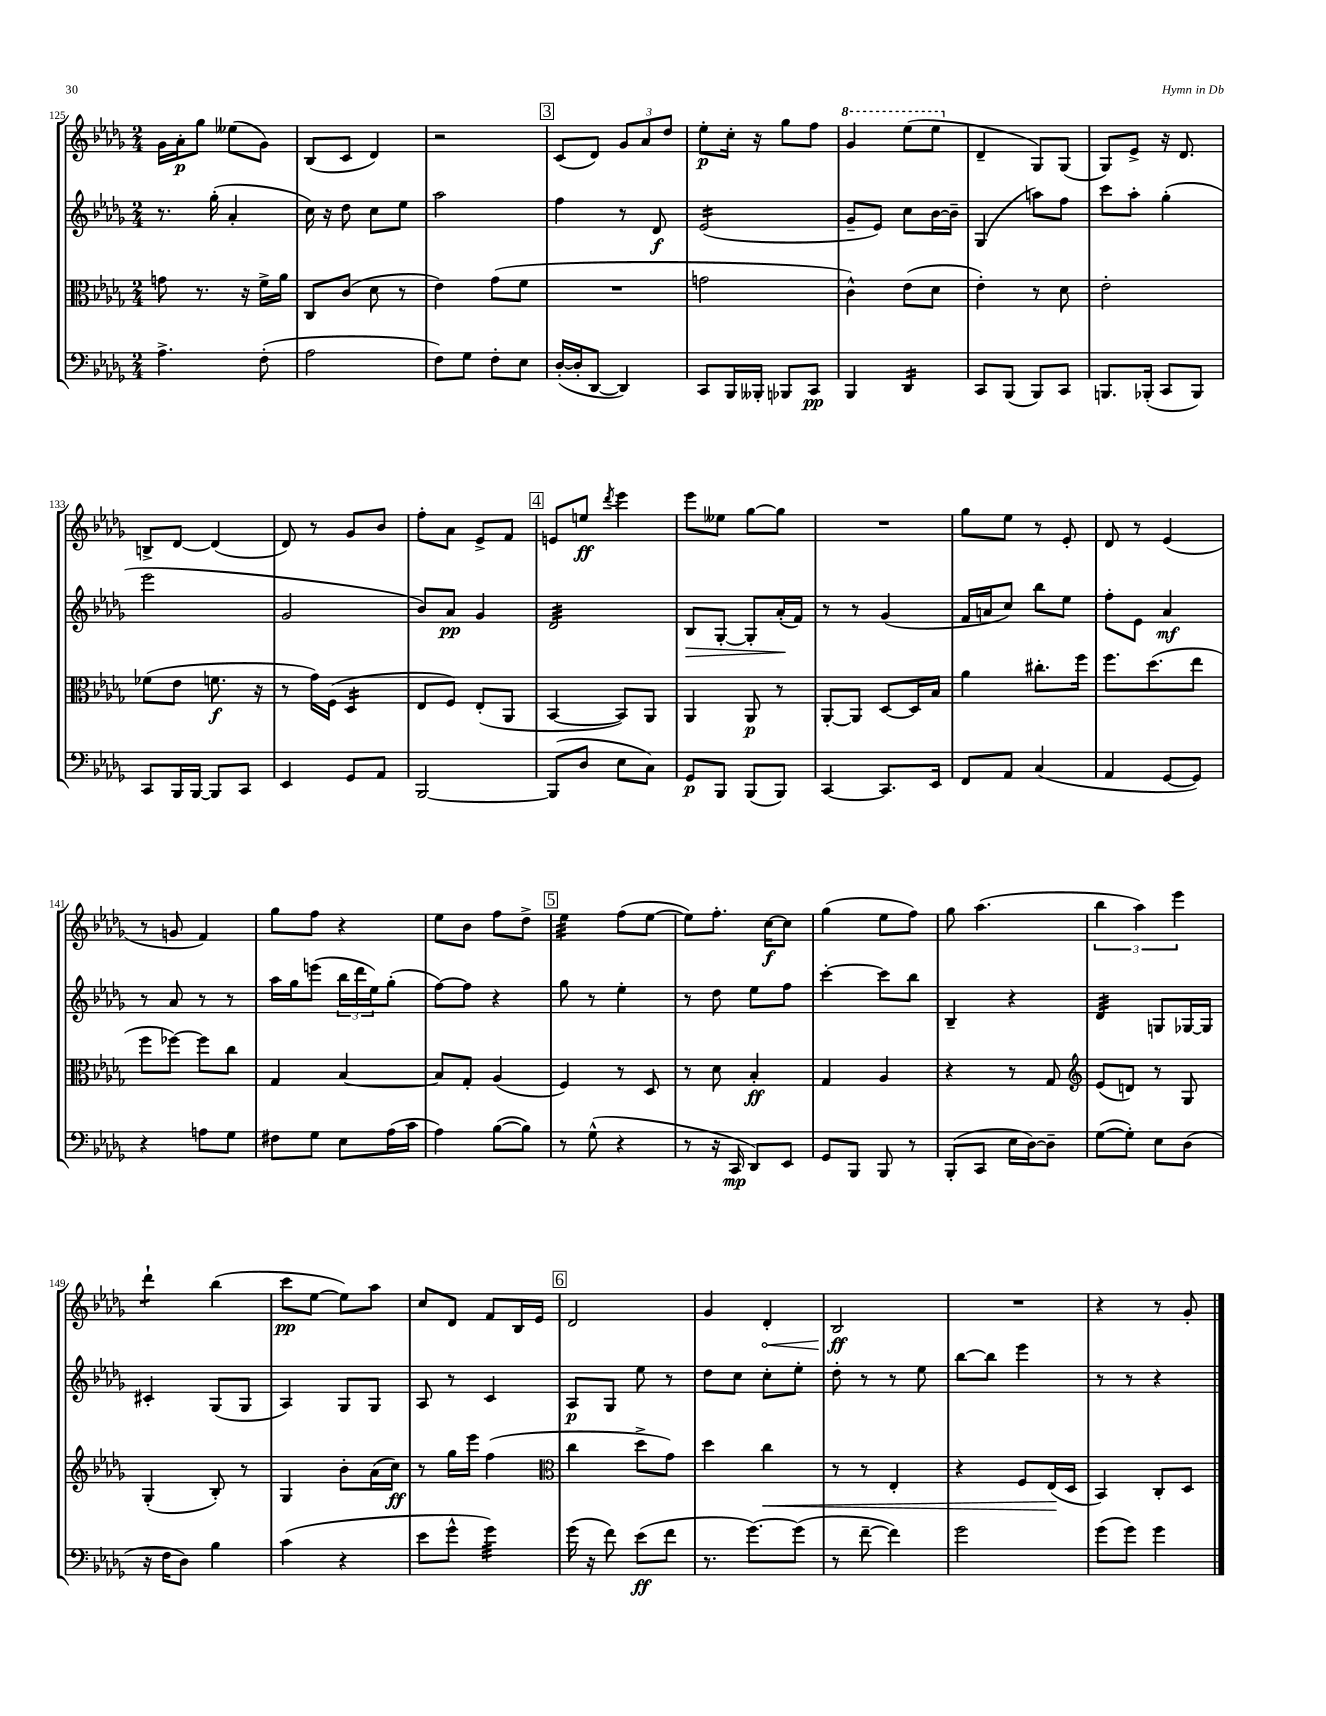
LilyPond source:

<<
\new StaffGroup <<
\new Staff = "s0" {
    \clef treble \key des \major \numericTimeSignature \time 2/4
    ges'16 aes'16-.\p ges''8 eeses''8( ges'8) |
    bes8( c'8 des'4) |
    r2 |
    \mark \markup { \box "3" } c'8( des'8) \tuplet 3/2 { ges'8 aes'8 des''8 } |
    ees''8-.\p c''16-. r16 ges''8 f''8 |
    \ottava #1 ges''4 ees'''8( ees'''8 \ottava #0 |
    des'4-- ges8) ges8( |
    ges8) ees'8-> r16 des'8. |
    b8-> des'8~ des'4( |
    des'8) r8 ges'8 bes'8 |
    f''8-. aes'8 ees'8-> f'8 |
    \mark \markup { \box "4" } e'8 e''8\ff \acciaccatura { des'''8 } ees'''4 |
    ees'''8 eeses''8 ges''8~ ges''8 |
    R2 |
    ges''8 ees''8 r8 ees'8-. |
    des'8 r8 ees'4( |
    r8 g'8 f'4) |
    ges''8 f''8 r4 |
    ees''8 bes'8 f''8 des''8-> |
    \mark \markup { \box "5" } ees''4:32 f''8( ees''8~ |
    ees''8) f''8.-. c''16~\f c''8 |
    ges''4( ees''8 f''8) |
    ges''8 aes''4.( |
    \tuplet 3/2 { bes''4 aes''4) ees'''4 } |
    des'''4:8-! bes''4( |
    c'''8\pp ees''8~ ees''8) aes''8 |
    c''8 des'8 f'8 bes16 ees'16 |
    \mark \markup { \box "6" } des'2 |
    ges'4 \once \override Hairpin.circled-tip = ##t des'4-.\< |
    bes2\ff\! |
    R2 |
    r4 r8 ges'8-. \bar "|." |
}
\new Staff = "s1" {
    \clef treble \key des \major \numericTimeSignature \time 2/4
    r8. ges''16-.( aes'4-. |
    c''16) r16 des''8 c''8 ees''8 |
    aes''2 |
    \mark \markup { \box "3" } f''4 r8 des'8\f |
    ees'2:16( |
    ges'8-- ees'8) c''8 bes'16~ bes'16-- |
    ges4( a''8) f''8 |
    c'''8 aes''8-. ges''4-.( |
    ees'''2 |
    ges'2 |
    bes'8) aes'8\pp ges'4 |
    \mark \markup { \box "4" } des'2:32 |
    bes8\> ges8~-. ges8-. aes'16-.\!( f'16) |
    r8 r8 ges'4( |
    f'16 a'16 c''8) bes''8 ees''8 |
    f''8-. ees'8 aes'4\mf |
    r8 aes'8 r8 r8 |
    aes''16 ges''16 e'''8( \tuplet 3/2 { bes''16 des'''16 ees''16) } ges''8-.( |
    f''8~) f''8 r4 |
    \mark \markup { \box "5" } ges''8 r8 ees''4-. |
    r8 des''8 ees''8 f''8 |
    c'''4~-. c'''8 bes''8 |
    bes4-- r4 |
    des'4:32 g8 ges16~ ges16 |
    cis'4-. ges8( ges8 |
    aes4) ges8 ges8 |
    aes8 r8 c'4 |
    \mark \markup { \box "6" } aes8\p ges8 ees''8 r8 |
    des''8 c''8 c''8-. ees''8-. |
    des''8-. r8 r8 ees''8 |
    bes''8~ bes''8 ees'''4 |
    r8 r8 r4 \bar "|." |
}
\new Staff = "s2" {
    \clef alto \key des \major \numericTimeSignature \time 2/4
    g'8 r8. r16 f'16-> aes'16 |
    c8 c'8( des'8 r8 |
    ees'4) ges'8( f'8 |
    \mark \markup { \box "3" } R2 |
    g'2 |
    c'4-^) ees'8( des'8 |
    ees'4-.) r8 des'8 |
    ees'2-. |
    fes'8( ees'8 f'8.\f r16 |
    r8 ges'16) f16( des4:16 |
    ees8 f8) ees8-.( aes,8 |
    \mark \markup { \box "4" } bes,4~ bes,8) aes,8 |
    aes,4 aes,8\p r8 |
    aes,8~-. aes,8 des8~ des16 bes16 |
    aes'4 cis''8.-. f''16 |
    f''8. des''8.( ees''8 |
    f''8 fes''8~) fes''8 c''8 |
    ges4 bes4~ |
    bes8 ges8-. aes4( |
    \mark \markup { \box "5" } f4) r8 des8 |
    r8 des'8 bes4-.\ff |
    ges4 aes4 |
    r4 r8 ges8 |
    \clef treble ees'8( d'8) r8 ges8 |
    ges4-.( bes8-.) r8 |
    ges4 bes'8-. aes'16( c''16\ff) |
    r8 ges''16 ees'''16 f''4( |
    \mark \markup { \box "6" } \clef alto c''4 des''8-> ges'8) |
    des''4 c''4\< |
    r8 r8 ees4-. |
    r4 f8 ees16\!( des16 |
    bes,4) c8-. des8 \bar "|." |
}
\new Staff = "s3" {
    \clef bass \key des \major \numericTimeSignature \time 2/4
    aes4.-> f8-.( |
    aes2 |
    f8) ges8 f8-. ees8 |
    \mark \markup { \box "3" } des16~-.( des16-. des,8~ des,4) |
    c,8 bes,,16 beses,,16-. bes,,8 c,8\pp |
    bes,,4 des,4:16 |
    c,8 bes,,8( bes,,8) c,8 |
    b,,8. bes,,16-.( c,8 bes,,8) |
    c,8 bes,,16 bes,,16~ bes,,8 c,8 |
    ees,4 ges,8 aes,8 |
    bes,,2~ |
    \mark \markup { \box "4" } bes,,8( des8 ees8 c8) |
    ges,8\p bes,,8 bes,,8( bes,,8) |
    c,4~ c,8. ees,16 |
    f,8 aes,8 c4( |
    aes,4 ges,8~ ges,8) |
    r4 a8 ges8 |
    fis8 ges8 ees8 aes16( c'16 |
    aes4) bes8~( bes8) |
    \mark \markup { \box "5" } r8 ges8-^( r4 |
    r8 r16 c,16\mp des,8) ees,8 |
    ges,8 bes,,8 bes,,8 r8 |
    bes,,8-.( c,8 ees16 des16~) des8-- |
    ges8~( ges8-.) ees8 des8( |
    r16 f16 des8) bes4 |
    c'4( r4 |
    ees'8 ges'8-^ ges'4:32) |
    \mark \markup { \box "6" } ges'16( r16 f'8) ees'8\ff( f'8 |
    r8. ges'8.~) ges'8( |
    r8 f'8~-- f'4) |
    ges'2 |
    ges'8( ges'8) ges'4 \bar "|." |
}
>>
>>
\layout { \context { \Score currentBarNumber = #125 } }
